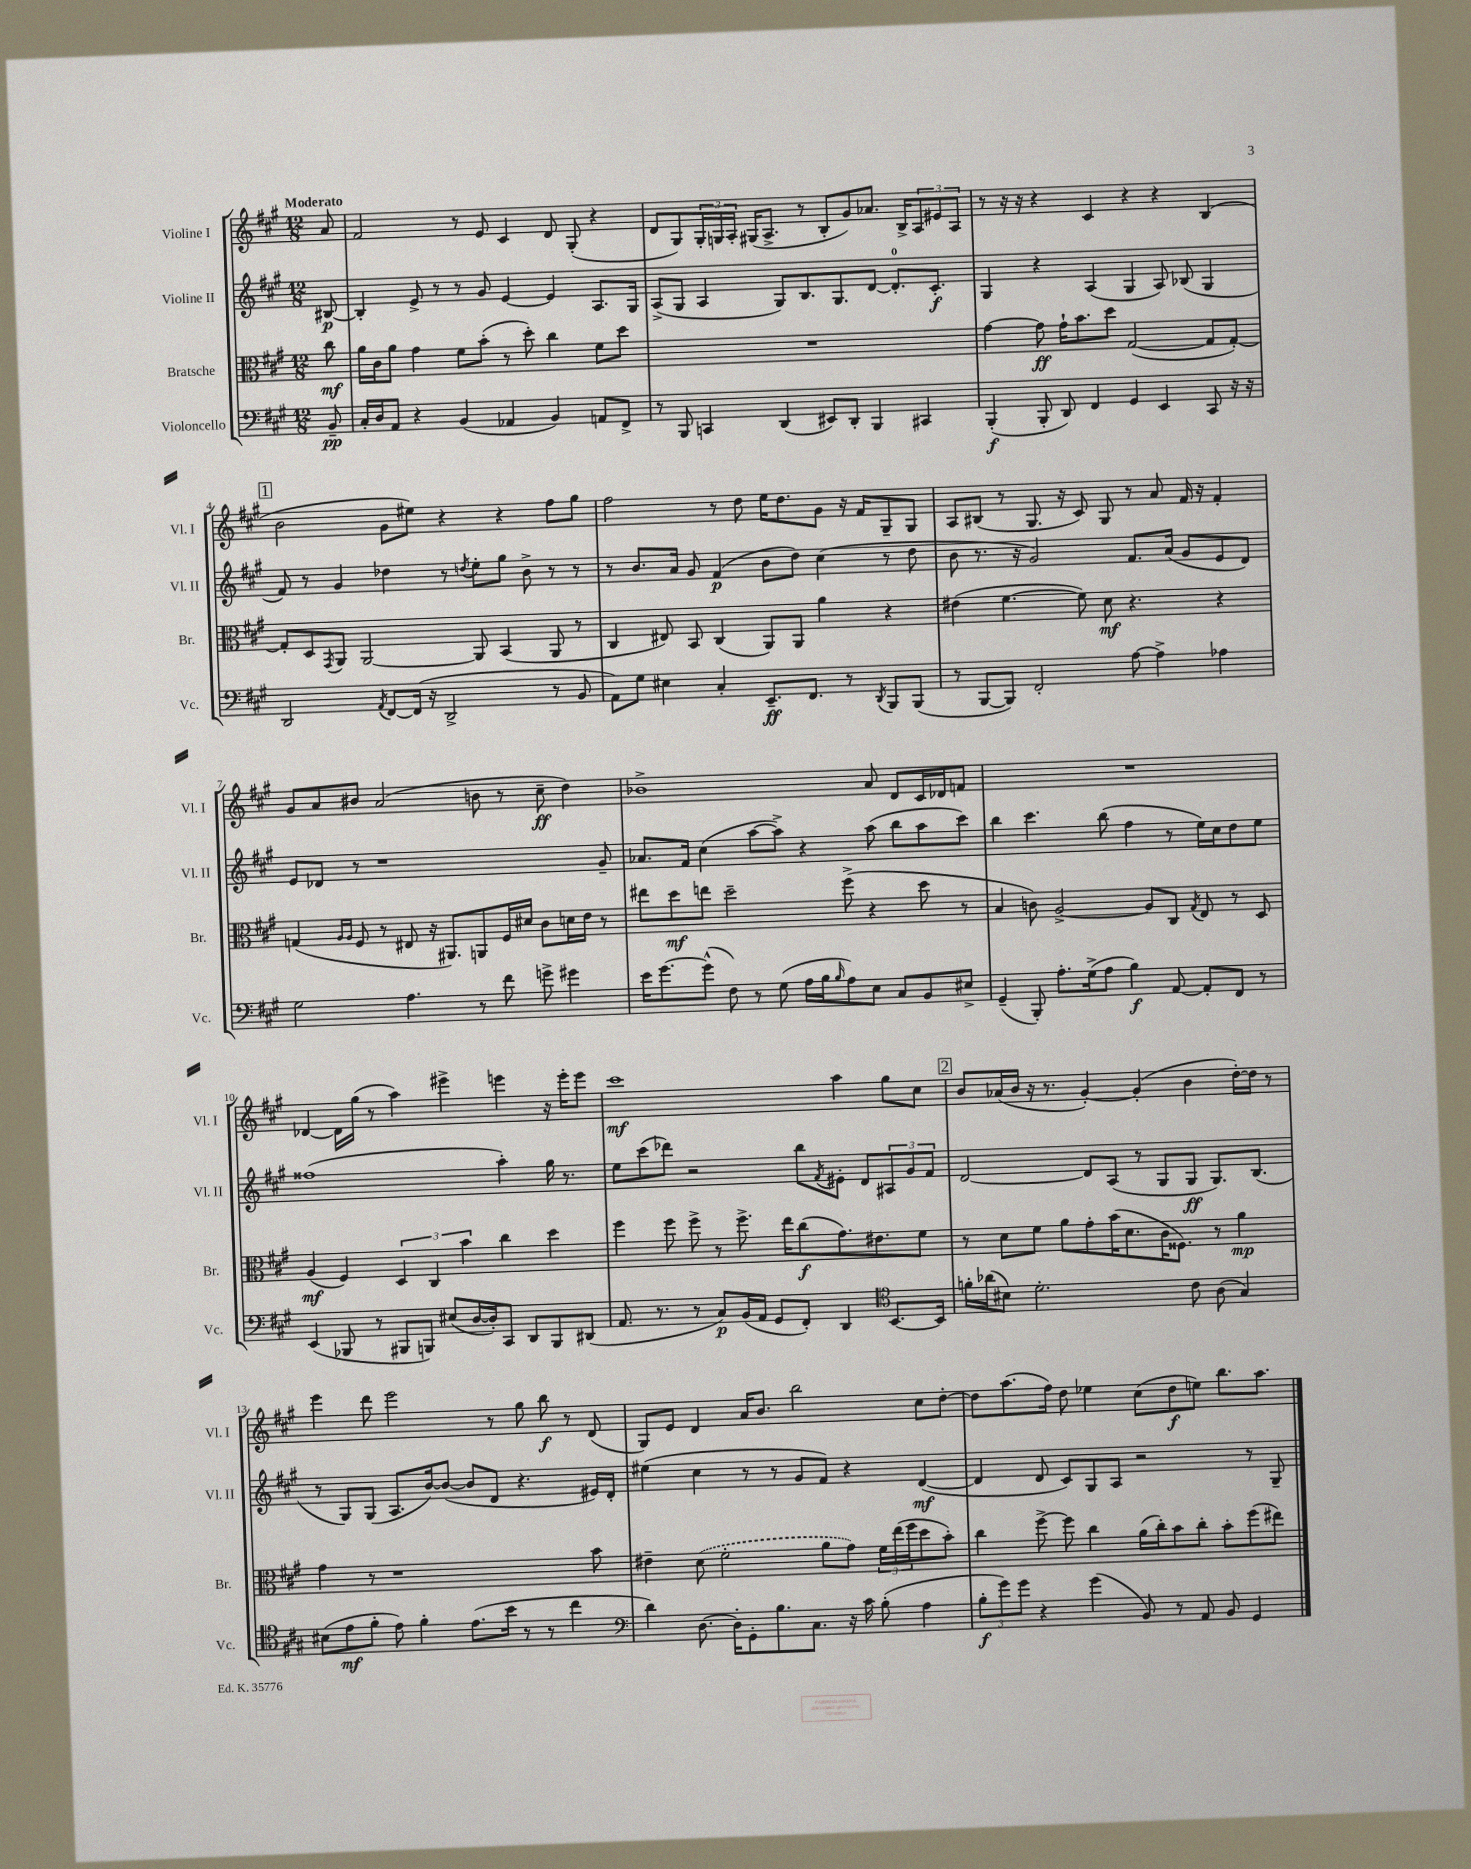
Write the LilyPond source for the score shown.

<<
\new StaffGroup <<
\new Staff = "s0" \with { instrumentName = "Violine I" shortInstrumentName = "Vl. I" } {
    \clef treble \key a \major \numericTimeSignature \time 12/8 \partial 8 \tempo "Moderato"
    a'8 |
    fis'2 r8 e'8 cis'4 d'8 gis8-.( r4 |
    d'8 gis8) \tuplet 3/2 { gis16-. g16 a16-. } gis16( a8.-> r8 b8-. gis'8) aes'8. b16-> \tuplet 3/2 { a8 eis'8 a8 } |
    r8 r16 r16 r4 cis'4 r4 r4 b4( |
    \mark \markup { \box "1" } b'2 gis'8 eis''8) r4 r4 fis''8 gis''8 |
    fis''2 r8 d''8 e''16 d''8. gis'8 r16 fis'16 gis8-- gis8 |
    a8 bis8( r8 gis8. r16 cis'8) gis8 r8 a'8 fis'16 r16 fis'4-. |
    gis'8 a'8 bis'8 a'2( b'8 r8 cis''8--\ff d''4) |
    bes'1-> a'8 d'8 cis'16 des'16 f'8 |
    R1. |
    des'4~ des'16 gis''16( r8 a''4) eis'''4-> e'''4 r16 e'''16-. e'''8 |
    cis'''1\mf a''4 gis''8 cis''8 |
    \mark \markup { \box "2" } b'8 aes'16( b'16 r16 r8. gis'4~-.) gis'4-.( b'4 d''16~-.) d''16 r8 |
    e'''4 d'''8 e'''2 r8 gis''8 b''8\f r8 d'8( |
    gis8) e'8 d'4 a'16 b'8. b''2 cis''8 d''8~-. |
    d''8 a''8.( fis''16) d''8 ees''4 cis''8( d''8\f e''8) b''8. a''8. \bar "|." |
}
\new Staff = "s1" \with { instrumentName = "Violine II" shortInstrumentName = "Vl. II" } {
    \clef treble \key a \major \numericTimeSignature \time 12/8 \partial 8
    bis8~\p |
    bis4-. e'8-> r8 r8 gis'8 e'4~ e'4 a8. gis16 |
    a8->( gis8 a4 gis8) b8. gis8. d'8~ d'8.-0-. cis'8.-.\f |
    gis4 r4 a4( gis4 a8) bes8( gis4 |
    \mark \markup { \box "1" } fis'8) r8 gis'4 des''4 r8 \acciaccatura { d''8 } e''8-. gis''8 b'8-> r8 r8 |
    r8 b'8. a'16 gis'8 fis'4\p( b'8 d''8) cis''4( r8 d''8 |
    b'8 r8. r16 gis'2) fis'8. a'16( gis'8 e'8 d'8) |
    e'8 des'8 r8 r1 gis'8-- |
    aes'8. fis'16 cis''4( a''8~ a''8->) r4 a''8( b''8 a''8 cis'''8) |
    b''4 cis'''4. b''8( fis''4 r8 e''16) cis''16 d''8 e''8 |
    fisis''1( a''4-.) gis''16 r8. |
    e''8 cis'''8( des'''8) r2 b''8 \acciaccatura { fis'8 } eis'8-. d'8 \tuplet 3/2 { ais8 gis'8 fis'8 } |
    \mark \markup { \box "2" } d'2~ d'8 a8( r8 gis8 gis8\ff gis8.) b8.( |
    r8 gis8) gis8( a8. b'16~) b'8~( b'8 d'8 r4. eis'16) d'16-. |
    eis''4( cis''4 r8 r8 gis'8 fis'8) r4 d'4~\mf( |
    d'4 d'8 cis'8) gis8 a8 r2 r8 gis8-- \bar "|." |
}
\new Staff = "s2" \with { instrumentName = "Bratsche" shortInstrumentName = "Br." } {
    \clef alto \key a \major \numericTimeSignature \time 12/8 \partial 8
    cis''8\mf |
    a'16 cis'16 a'8 gis'4 fis'8 b'8-.( r8 d''8-.) cis''4 fis'8 d''8 |
    R1. |
    gis'4~ gis'8\ff gis'16-! b'8. d''8 gis2~( gis8 gis8~-.) |
    \mark \markup { \box "1" } gis8-. d8 \acciaccatura { gis,8 } a,8 a,2~ a,8 b,4( a,8 r8 |
    cis4 eis8) b,8 cis4( a,8) a,8 a'4 r4 |
    eis'4( fis'4.~ fis'8) d'8\mf r4. r4 |
    g4( \grace { a16 a16 } fis8 r8 eis8 r16 ais,8.) a,8 fis16 dis'16 cis'8 d'16 e'16 r8 |
    eis''8 d''8\mf e''8 d''2-- fis''8->( r4 d''8 r8 |
    b4 c'8) a2~-> a8 cis8 \acciaccatura { gis8 } e8 r8 d8 |
    a4\mf( fis4) \tuplet 3/2 { d4 cis4 b'4 } cis''4 d''4 |
    fis''4 fis''8 fis''8-> r8 fis''8.-> e''16 cis''8\f( gis'8.) eis'8. fis'8 |
    \mark \markup { \box "2" } r8 d'8 fis'8 a'8 gis'8-. b'16( d'8. cis'16 fisis8.) r8 a'4\mp |
    gis'4 r8 r1 b'8 |
    eis'4-- \once \slurDashed d'8( fis'2-. a'8 gis'8) \tuplet 3/2 { fis'16 e''16( fis''16 } d''8 b'8-.) |
    cis''4 fis''8~-> fis''8 cis''4 a'16( cis''16-.) b'8 cis''8-. b'8-. fis''8( eis''8) \bar "|." |
}
\new Staff = "s3" \with { instrumentName = "Violoncello" shortInstrumentName = "Vc." } {
    \clef bass \key a \major \numericTimeSignature \time 12/8 \partial 8
    b,8--\pp |
    cis16-. d16 a,8 r4 b,4( aes,4 b,4) a,8 fis,8-> |
    r8 b,,8 c,4 d,4( eis,8) d,8-. b,,4 cis,4 |
    b,,4-.\f( b,,8-. d,8) fis,4 gis,4 e,4 cis,8 r16 r16 |
    \mark \markup { \box "1" } d,2 \acciaccatura { a,8 } fis,8~ fis,16( r16 d,2-> r8 b,8 |
    a,8) gis8 eis4 cis4-. e,8.--\ff fis,8. r8 \acciaccatura { d,8 } b,,8 b,,8( |
    r8 b,,8~ b,,8) fis,2-. a8~ a4-> aes4 |
    gis2 a4. r8 fis'8 g'8-> gis'4 |
    e'16 gis'8.~ gis'8-^( fis8) r8 gis8( a16 b16 \grace { b16 } a8) e8 cis8 b,8 eis8-> |
    gis,4--( b,,8-.) a8.-. gis16->( a8 b4\f) a,8~ a,8-. fis,8 r8 |
    e,4( bes,,8 r8 bis,,8 b,,8) eis8( d16~ d16-.) cis,8 d,8 b,,8 dis,8( |
    a,8. r8. r8 cis8\p) b,16( a,16 gis,8 fis,8-.) d,4 \clef tenor b,8.~ b,16 |
    \mark \markup { \box "2" } f'16-. aes'16( bis8) d'2.-. cis'8 a8( gis4) |
    bis8( e'8\mf fis'8-. e'8) fis'4-. e'8.( b'16 r8 r8 cis''4 |
    \clef bass d'4) d8.~ d16-. gis,8-. b8. cis8. r16 cis'16 b8-.( a4 |
    \tuplet 3/2 { b8-.\f gis'8) gis'8 } r4 gis'4( b,8) r8 a,8 b,8 gis,4 \bar "|." |
}
>>
>>
